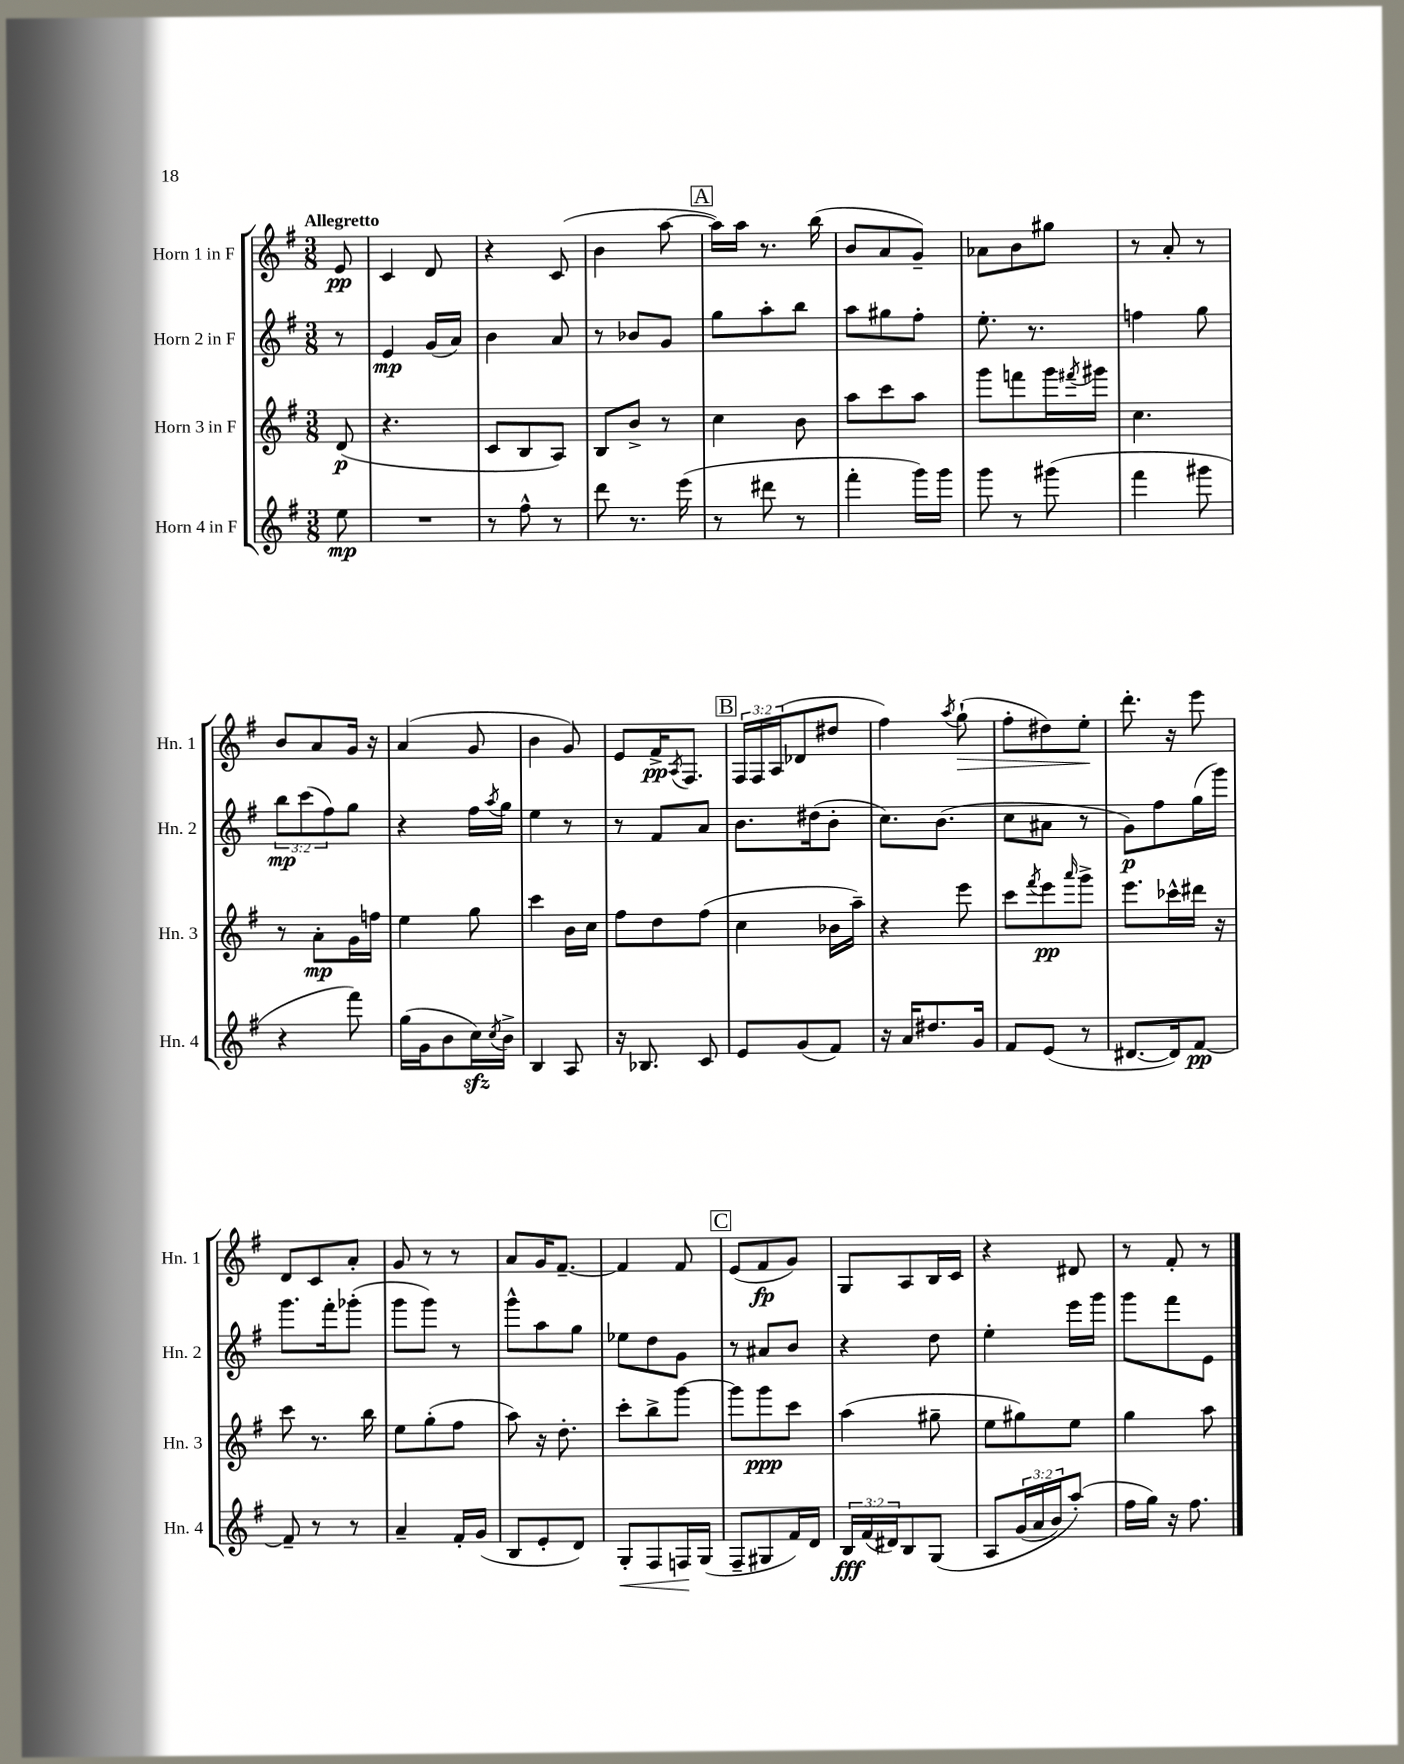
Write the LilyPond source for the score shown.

<<
\new StaffGroup <<
\new Staff = "s0" \with { instrumentName = "Horn 1 in F" shortInstrumentName = "Hn. 1" } {
    \clef treble \key g \major \numericTimeSignature \time 3/8 \override Staff.TupletNumber.text = #tuplet-number::calc-fraction-text \partial 8 \tempo "Allegretto"
    e'8\pp |
    c'4 d'8 |
    r4 c'8( |
    b'4 a''8~ |
    \mark \markup { \box "A" } a''16) a''16 r8. b''16( |
    b'8 a'8 g'8--) |
    aes'8 b'8 gis''8 |
    r8 a'8-. r8 |
    b'8 a'8 g'16 r16 |
    a'4( g'8 |
    b'4 g'8) |
    e'8 fis'16->\pp \acciaccatura { a8 } fis8. |
    \mark \markup { \box "B" } \tuplet 3/2 { fis16 fis16 a16( } des'8 dis''8 |
    fis''4) \acciaccatura { a''8 } g''8-!\>( |
    fis''8-. dis''8) e''8-.\! |
    d'''8.-. r16 e'''8 |
    d'8 c'8 a'8-. |
    g'8 r8 r8 |
    a'8 g'16 fis'8.~-- |
    fis'4 fis'8 |
    \mark \markup { \box "C" } e'8( fis'8\fp g'8) |
    g8 a8 b16 c'16 |
    r4 dis'8 |
    r8 fis'8-. r8 \bar "|." |
}
\new Staff = "s1" \with { instrumentName = "Horn 2 in F" shortInstrumentName = "Hn. 2" } {
    \clef treble \key g \major \numericTimeSignature \time 3/8 \override Staff.TupletNumber.text = #tuplet-number::calc-fraction-text \partial 8
    r8 |
    e'4\mp g'16( a'16) |
    b'4 a'8 |
    r8 bes'8 g'8 |
    \mark \markup { \box "A" } g''8 a''8-. b''8 |
    a''8 gis''8 fis''8-. |
    e''8.-. r8. |
    f''4 g''8 |
    \tuplet 3/2 { b''8\mp c'''8( fis''8) } g''8 |
    r4 fis''16 \acciaccatura { a''8 } g''16 |
    e''4 r8 |
    r8 fis'8 a'8 |
    \mark \markup { \box "B" } b'8. dis''16( b'8-. |
    c''8.) b'8.( |
    c''8 ais'8 r8 |
    g'8\p) fis''8 g''16( g'''16) |
    g'''8. fis'''16-. ges'''8-.( |
    g'''8 g'''8) r8 |
    g'''8-^ a''8 g''8 |
    ees''8 d''8 g'8 |
    \mark \markup { \box "C" } r8 ais'8 b'8 |
    r4 d''8 |
    e''4-. e'''16 g'''16 |
    g'''8 fis'''8 e'8 \bar "|." |
}
\new Staff = "s2" \with { instrumentName = "Horn 3 in F" shortInstrumentName = "Hn. 3" } {
    \clef treble \key g \major \numericTimeSignature \time 3/8 \partial 8
    d'8\p( |
    r4. |
    c'8 b8 a8) |
    b8 b'8-> r8 |
    \mark \markup { \box "A" } c''4 b'8 |
    a''8 c'''8 a''8 |
    g'''8 f'''8 g'''16 \acciaccatura { fis'''8 } gis'''16 |
    c''4. |
    r8 a'8-.\mp g'16 f''16 |
    e''4 g''8 |
    c'''4 b'16 c''16 |
    fis''8 d''8 fis''8( |
    \mark \markup { \box "B" } c''4 bes'16 a''16--) |
    r4 e'''8 |
    c'''8 \acciaccatura { fis'''8 } e'''8\pp \grace { a'''16 } g'''8-> |
    e'''8. ces'''16-^ dis'''16 r16 |
    c'''8 r8. b''16 |
    e''8 g''8-.( fis''8 |
    a''8) r16 d''8.-. |
    c'''8-. b''8-> g'''8~ |
    \mark \markup { \box "C" } g'''8 g'''8\ppp c'''8 |
    a''4( gis''8-- |
    e''8 gis''8) e''8 |
    g''4 a''8 \bar "|." |
}
\new Staff = "s3" \with { instrumentName = "Horn 4 in F" shortInstrumentName = "Hn. 4" } {
    \clef treble \key g \major \numericTimeSignature \time 3/8 \override Staff.TupletNumber.text = #tuplet-number::calc-fraction-text \partial 8
    e''8\mp |
    R4. |
    r8 fis''8-^ r8 |
    d'''8 r8. e'''16( |
    \mark \markup { \box "A" } r8 dis'''8 r8 |
    fis'''4-. g'''16) g'''16 |
    g'''8 r8 gis'''8( |
    fis'''4 gis'''8 |
    r4 fis'''8) |
    g''16( g'16 b'8 c''16\sfz) \acciaccatura { c''8 } b'16-> |
    b4 a8 |
    r16 bes8. c'8 |
    \mark \markup { \box "B" } e'8 g'8( fis'8) |
    r16 a'16 dis''8. g'16 |
    fis'8 e'8( r8 |
    dis'8.~ dis'16) fis'8~\pp |
    fis'8-- r8 r8 |
    a'4-- fis'16-. g'16( |
    b8 e'8-. d'8) |
    g8-.\< fis8 f16\! g16( |
    \mark \markup { \box "C" } fis8-- gis8 fis'16) d'16 |
    \tuplet 3/2 { b16\fff fis'16( dis'16) } b8 g8\( |
    a8 \tuplet 3/2 { g'16( a'16 b'16) } a''8-.(\) |
    fis''16 g''16) r16 fis''8. \bar "|." |
}
>>
>>
\layout { \context { \Score \remove "Bar_number_engraver" } }
